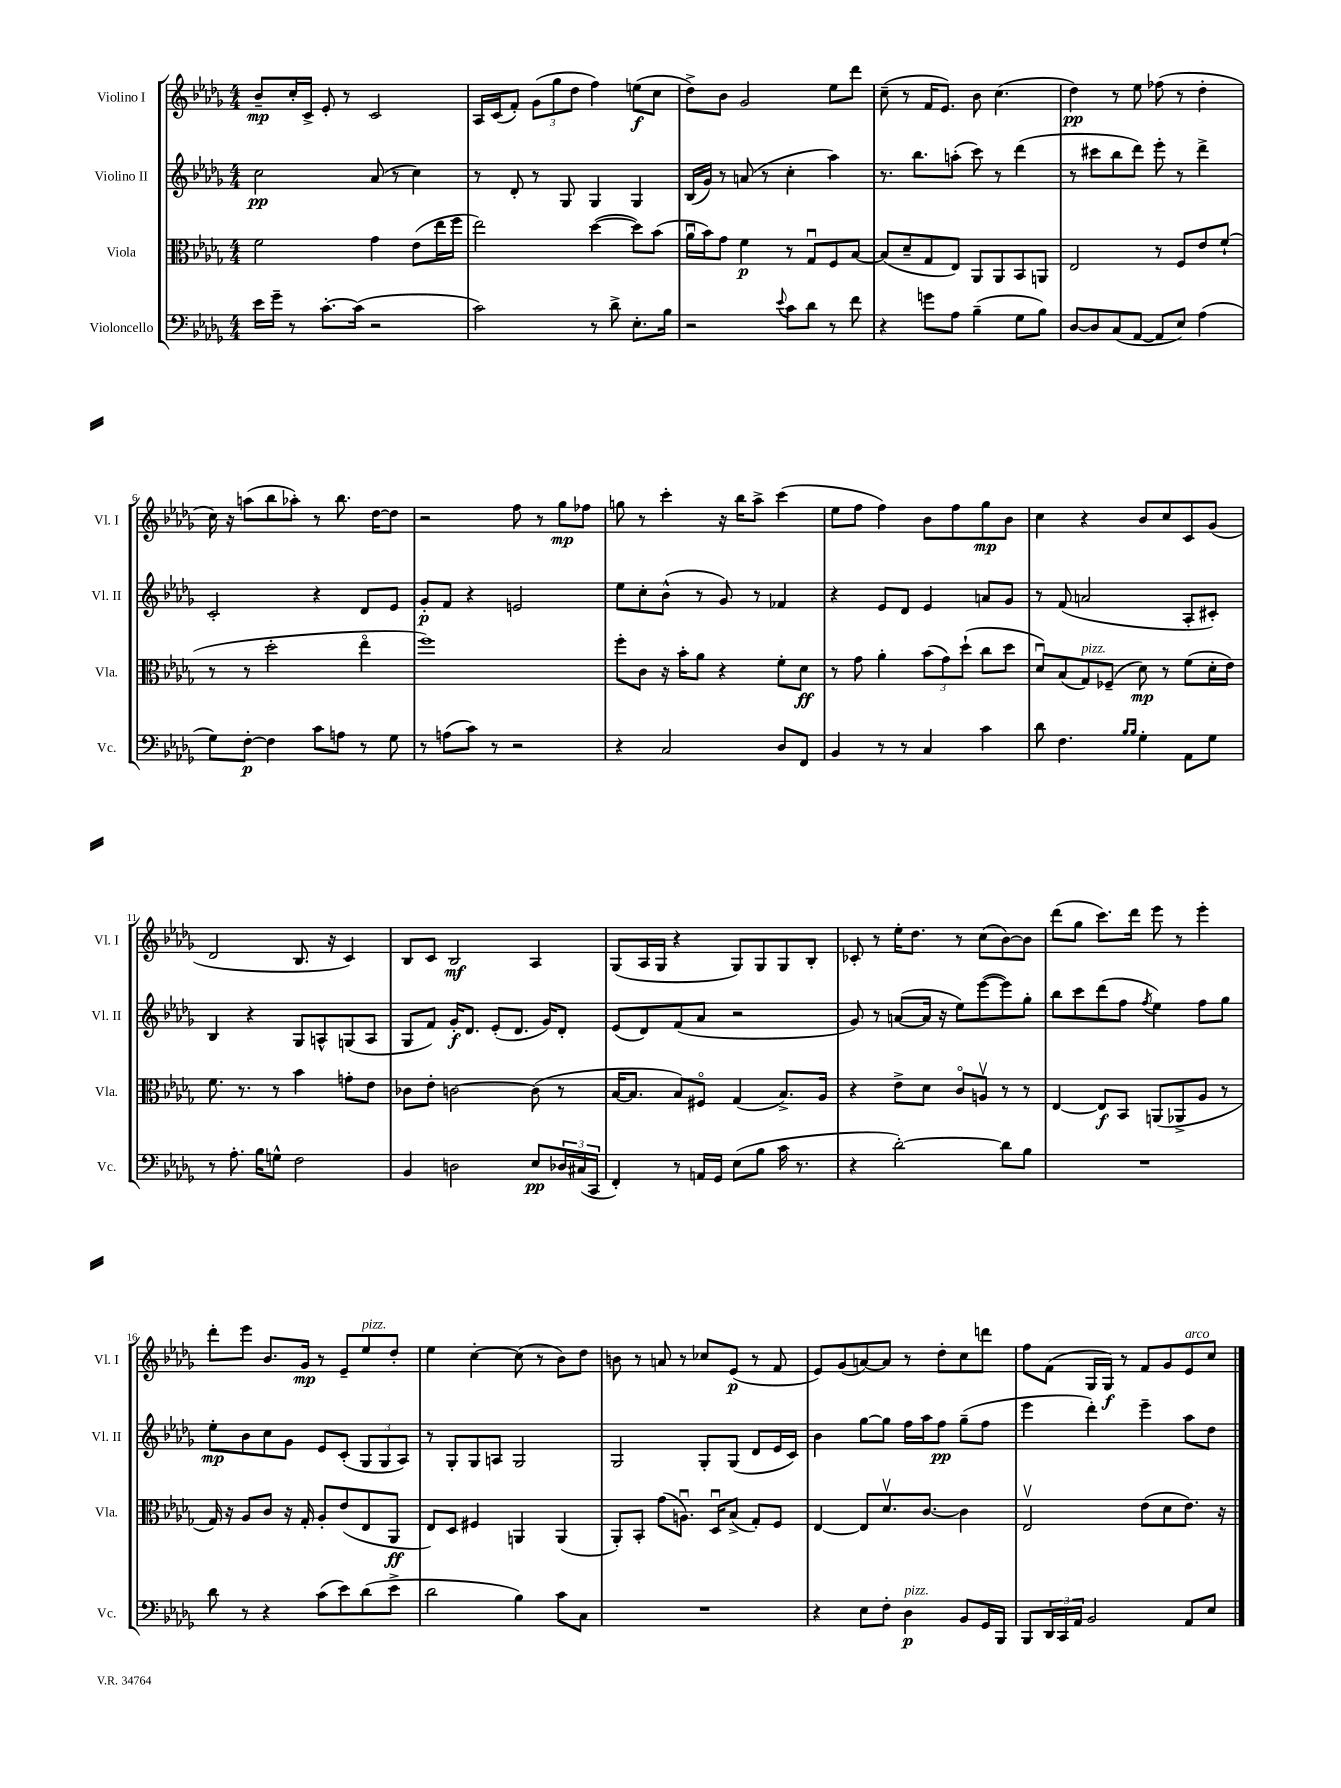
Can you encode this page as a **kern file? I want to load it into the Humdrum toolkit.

**kern	**kern	**kern	**kern
*staff4	*staff3	*staff2	*staff1
*clefF4	*clefC3	*clefG2	*clefG2
*k[b-e-a-d-g-]	*k[b-e-a-d-g-]	*k[b-e-a-d-g-]	*k[b-e-a-d-g-]
*M4/4	*M4/4	*M4/4	*M4/4
16e-	2f	2cc	8b-~
16g-~	.	.	.
8r	.	.	16cc'
.	.	.	16c^
[8.c'	.	.	8e-'
.	.	.	8r
(16c]	.	.	.
2r	4g-	(8a-	2c
.	.	8r	.
.	(8e-	4cc)	.
.	16ee-	.	.
.	16ff	.	.
=	=	=	=
2c)	2ee-)	8r	16A-
.	.	.	(16c
.	.	8d-'	8f')
.	.	8r	(12g-
.	.	.	12gg-
.	.	8G-	.
.	.	.	12dd-
8r	([4dd-	4G-	4ff)
8d-^	.	.	.
8.E-'	8dd-])	4G-	(8ee
.	(8b-	.	8cc
16B-	.	.	.
=	=	=	=
2r	16a-u	(16B-	8dd-^)
.	16b-)	16g-)	.
.	8g-	8r	8b-
.	4f	(8a	2g-
.	.	8r	.
8qqe-	.	.	.
8c	8r	4cc'	.
8d-	8G-u	.	.
8r	8F	4aa-)	8ee-
8f	[8B-	.	8ddd-
=	=	=	=
4r	(8B-]	8.r	(8cc~
.	8d-~	.	8r
.	.	8.bb-	.
8g	8G-	.	16f
.	.	.	8.e-)
8A-	8E-)	(8aa'	.
(4B-~	8AA-	8ccc)	8b-
.	8AA-	8r	(4.cc
8G-	8BB-	(4ddd-	.
8B-)	8AA	.	.
=	=	=	=
[8D-	2E-	8r	4dd-)
8D-]	.	8ccc#	.
(8C	.	8bb-	8r
[8AA-	.	8ddd-)	8ee-
8AA-]	8r	8eee-'	(8ff-
8E-)	8F	8r	8r
(4A-	8e-	4ddd-^	4dd-'
.	(8f`	.	.
=	=	=	=
8G-)	8r	2c'	16cc)
.	.	.	16r
[8F'	8r	.	(8aa
4F]	2dd-'	.	8bb-
.	.	.	8aa-')
8c	.	4r	8r
8A	.	.	8.bb-
8r	4ee-o	8d-	.
.	.	.	[16dd-
8G-	.	8e-	8dd-]
=	=	=	=
8r	1ff)	8g-'	2r
(8A	.	8f	.
8c)	.	4r	.
8r	.	.	.
2r	.	2e	8ff
.	.	.	8r
.	.	.	8gg-
.	.	.	8ff-
=	=	=	=
4r	8ff'	8ee-	8gg
.	8c	8cc'	8r
2C	16r	(8b-^^	4ccc'
.	16b-'	.	.
.	8a-	8r	.
.	4r	8g-)	16r
.	.	.	16bb-
.	.	8r	8aa-^
8D-	8f'	4f-	(4ccc
8FF	8d-	.	.
=	=	=	=
4BB-	8r	4r	8ee-
.	8g-	.	8ff
8r	4a-'	8e-	4ff)
8r	.	8d-	.
4C	(12b-	4e-	8b-
.	12g-)	.	.
.	.	.	8ff
.	(12dd-`	.	.
4c	8cc	8a	8gg-
.	8dd-	8g-	8b-
=	=	=	=
8d-	8d-u)	8r	4cc
4.F	(8B-	(8f	.
.	8G-)	2a	4r
.	(8F-~	.	.
16qqB-	.	.	.
16qqB-	.	.	.
4G-'	8d-)	.	8b-
.	8r	.	8cc
8AA-	(8f	8A-'	8c
8G-	16d-'	8c#')	(8g-
.	16e-)	.	.
=	=	=	=
8r	8.f	4B-	2d-
8.A-'	.	.	.
.	8.r	.	.
.	.	4r	.
16B-	.	.	.
8G^^	8r	.	.
2F	4b-	8G-	8.B-
.	.	8A^^	.
.	.	.	16r
.	8g'	(8G	4c)
.	8e-	8A	.
=	=	=	=
4BB-	8c-	8G-	8B-
.	8e-'	8f)	8c
2D	[2c	16g-'	2B-
.	.	8.d-	.
.	.	(8e-'	.
.	.	8.d-	.
8E-	(8c]	.	4A-
.	.	16g-)	.
24D-	8r	8d-'	.
(24C#	.	.	.
24CC	.	.	.
=	=	=	=
4FF')	[16B-	(8e-	(8G-
.	8.B-]	.	.
.	.	8d-)	16A-
.	.	.	16G-
8r	8B-)	(8f	4r
16AA	8F#o	8a-	.
16GG-	.	.	.
(8E-	(4G-	2r	8G-)
8B-	.	.	8G-
16c	8.B-^)	.	8G-
8.r	.	.	.
.	.	.	8B-'
.	16A-	.	.
=	=	=	=
4r	4r	8g-)	8c-'
.	.	8r	8r
[2d-')	8e-^	([8a	16ee-'
.	.	.	8.dd-
.	8d-	16a]	.
.	.	16r	.
.	8co	8ee-)	8r
.	8Av	([8eee-	(8cc
8d-]	8r	8eee-])	[8b-)
8B-	8r	8gg-'	8b-]
=	=	=	=
1r	[4E-	8bb-	(8ddd-
.	.	8ccc	8gg-
.	8E-]	(8ddd-	8.ccc)
.	8BB-	8ff	.
.	.	.	16ddd-
.	.	8qff	.
.	(8AA	4ee-)	8eee-
.	8AA-^	.	8r
.	8A-	8ff	4eee-'
.	8r	8gg-	.
=	=	=	=
8d-	16G-)	8ee-'	8ddd-'
.	16r	.	.
8r	8A-	8b-	8eee-
4r	8c	8cc	8.b-
.	16r	8g-	.
.	16G-'	.	16g-
(8c	8A-'	8e-	8r
8e-)	(8e-	(8c'	8e-~
(8d-	8E-	12G-	8ee-
.	.	12G-	.
8e-^	8AA-	.	8dd-'
.	.	12A-)	.
=	=	=	=
2d-	8E-)	8r	4ee-
.	8D-	8G-'	.
.	4F#	8G-	[4cc'
.	.	8A	.
4B-)	4AA	2G-	(8cc]
.	.	.	8r
8c	(4AA	.	8b-)
8C	.	.	8dd-
=	=	=	=
1r	8AA-')	2G-	8b
.	8BB-'	.	8r
.	(8g-	.	8a
.	8.Au)	.	8r
.	.	8G-'	8cc-
.	16D-u	.	.
.	(8B-^	(8G-	(8e-
.	8G-')	8d-	8r
.	8F	16e-	8f
.	.	16c)	.
=	=	=	=
4r	[4E-	4b-	8e-)
.	.	.	(8g-
8E-	8E-]	[8gg-	[8a)
8F'	8.d-v	8gg-]	8a]
4D-	.	16ff	8r
.	[8.c	16aa-	.
.	.	8ff	8dd-'
8BB-	4c]	(8gg-~	8cc
16GG-	.	8ff	8ddd
16BBB-	.	.	.
=	=	=	=
8BBB-	2E-v	4eee-	8ff
24DD-	.	.	(8f
24CC	.	.	.
24AA-	.	.	.
2BB-	.	4ddd-')	16G-
.	.	.	16G-)
.	.	.	8r
.	(8e-	4eee-~	8f
.	8d-	.	8g-
8AA-	8.e-)	8aa-	8e-
8E-	.	8dd-	8cc
.	16r	.	.
==	==	==	==
*-	*-	*-	*-
